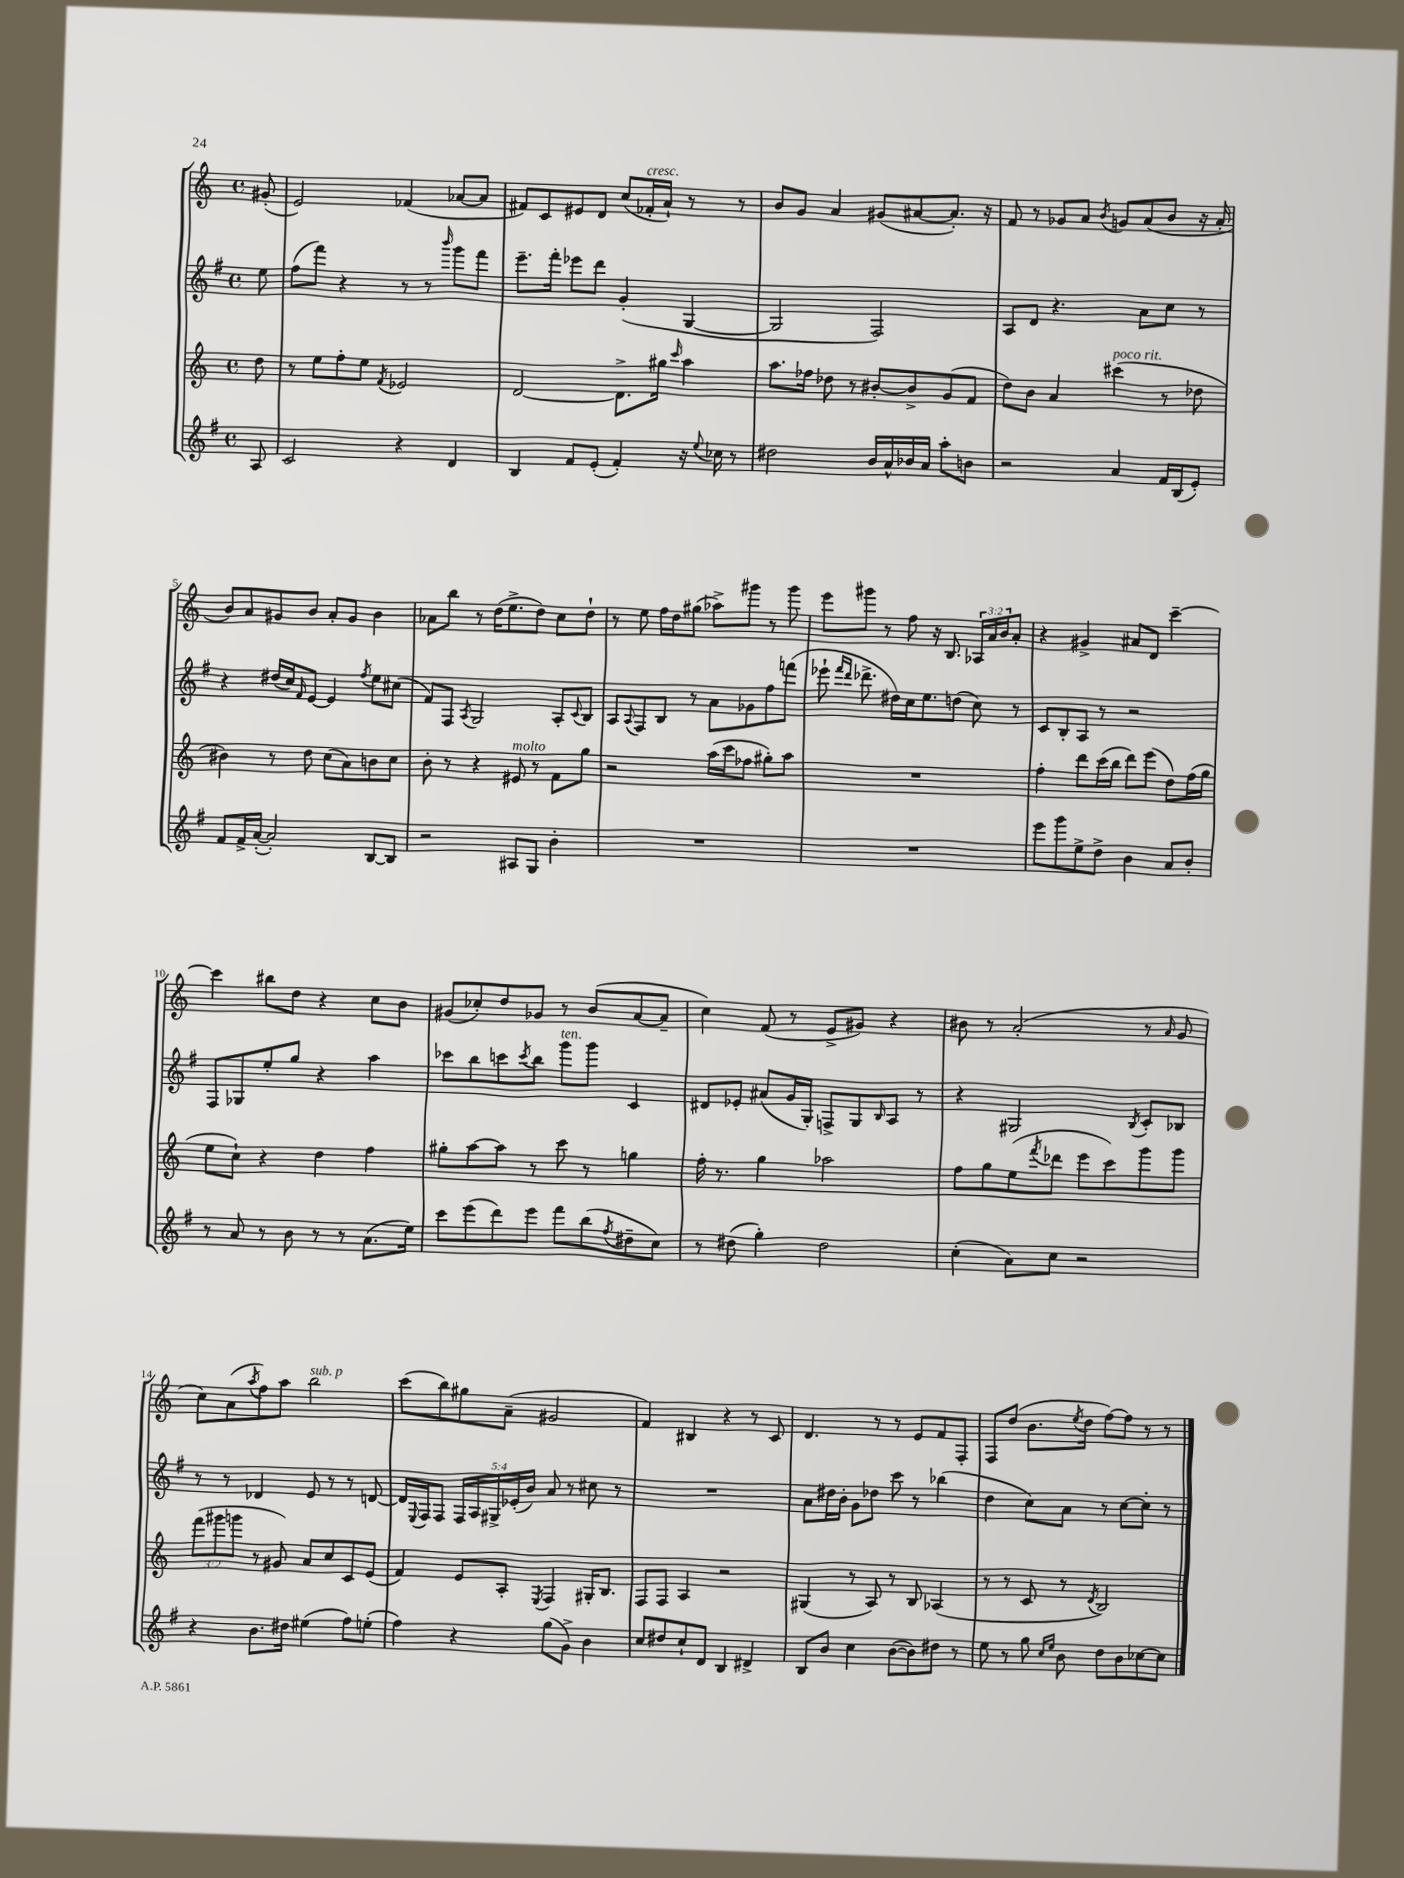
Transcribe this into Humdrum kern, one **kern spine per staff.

**kern	**kern	**kern	**kern
*staff4	*staff3	*staff2	*staff1
*clefG2	*clefG2	*clefG2	*clefG2
*k[f#]	*k[]	*k[f#]	*k[]
*M4/4	*M4/4	*M4/4	*M4/4
*met(c)	*met(c)	*met(c)	*met(c)
8A/	8dd\	8ee\	(8g#'/
=	=	=	=
2c/	8r	(8ff#\L	2e/)
.	8ee\L	8fff#\J)	.
.	8ff'\	4r	.
.	8ee\J	.	.
.	8qf/	.	.
4r	2e-/	8r	(4f-/
.	.	8r	.
.	.	16qqbbb/	.
4d/	.	8ggg\L	[8a-/L
.	.	8fff#\J	8a-/]J
=	=	=	=
4B/	[2d/	8.eee~\L	8f#/L)
.	.	.	8c/
.	.	16fff#'\Jk	.
8f#/L	.	8eee-\L	8e#/
(8e'/J	.	8ddd\J	8d/J
4f#'/)	8.d^\]L	(4g'/	(8cc/L
.	.	.	16f-'/L
.	16gg#\Jk	.	16a`/JJ)
.	16qqccc/	.	.
16r	4aa\	[4G/	8r
8qqee/	.	.	.
16cc-\	.	.	.
8r	.	.	8r
=	=	=	=
2dd#\	8.aa\L	2G/]	8b/L
.	.	.	8g/J
.	16ff-\Jk	.	.
.	8dd-\	.	4a/
.	8r	.	.
16b/LL	[8b#'/L	2F#/)	(8g#/L
16a^^/	.	.	.
16b-/	8b#^/]	.	[8a#/
16a/JJ	.	.	.
8aa'\L	(8g/	.	8.a#'/]J)
8b\J	8f/J	.	.
.	.	.	16r
=	=	=	=
2r	8dd\L)	8A/L	8f/
.	8b\J	8d/J	8r
.	4a/	4.r	8g-/L
.	.	.	8a/J
.	.	.	8qb/
4a/	(4ccc#\	.	8g/L
.	.	8a\L	(8a/
16f#/LL	8r	8cc\J	8b/J
(16B/J	.	.	.
8e'/J)	8dd-\	8r	16r
.	.	.	16a'/
=	=	=	=
8f#/L	4b#\)	4r	8b/L)
16f#^/L	.	.	8a/
([16a'/JJ	.	.	.
2a'/])	8r	(16dd#/LL	8g#/
.	.	16cc/J)	.
.	.	16qqf#/	.
.	8dd\	[8e/J	8b/J
.	(8cc\L	4e/]	8a'/L
.	8a\)	.	8g#/J
.	.	8qff#/	.
[8B/L	8b\	8ee\L	4b\
8B/]J	8cc\J	(8cc#\J	.
=	=	=	=
2r	8b'\	8f#/L)	8a-\L
.	8r	8F#/J	8bb\J
.	.	8qA/	.
.	4r	2G/	8r
.	.	.	(16dd\LK
.	.	.	8.ee^\
8A#/L	8e#/	.	.
8G/J	8r	.	8dd\J)
4b'\	8f\L	8A'/L	8cc\L
.	.	8qqc/	.
.	8gg\J	8B/J	8dd`\J
=	=	=	=
1r	2r	8A/L	8r
.	.	8qqA/	.
.	.	8F#/	8ee\
.	.	8B/J	16ff\LL
.	.	.	16dd\J
.	.	8r	(8gg#\J
.	(16aa\LL	8a\L	8aa-^\L)
.	16ccc\J	.	.
.	8ff-\J	8g-\	8ggg#\J
.	8gg#'\L)	8ff#\	8r
.	8aa\J	(8fff\J	8ggg#\
=	=	=	=
1r	1r	8eee-`\	8eee\L
.	.	16qqfff#/LL	.
.	.	16qqddd/JJ	.
.	.	8.ddd-^\	8ggg#\J
.	.	.	8r
.	.	16dd#\LL)	.
.	.	16cc\J	8ff\
.	.	8.ee\	.
.	.	.	16r
.	.	.	8.B/
.	.	(8dd\J	.
.	.	8cc\)	24A-/LL
.	.	.	24a/
.	.	.	24b/J
.	.	8r	8a'/J
=	=	=	=
8eee\L	4ff'\	8c/L	4r
8ggg\	.	8B'/	.
8ee^\	8ddd\L	8A/J	4g#^/
8dd^\J	(16ccc\L	8r	.
.	16bb\JJ	.	.
4b\	8ddd\L)	2r	8a#/L
.	(8eee\J	.	8d/J
8a/L	8dd\L)	.	[4ccc~\
8b'/J	(16ff\L	.	.
.	16gg\JJ	.	.
=	=	=	=
8r	8ee\L	8F#/L	4ccc\]
8a/	8cc`\J)	8G-/	.
8r	4r	8ee'/	8bb#\L
8b\	.	8gg/J	8dd\J
8r	4dd\	4r	4r
8r	.	.	.
(8.a\L	4ff\	4aa\	8cc\L
.	.	.	8b\J
16ee\Jk)	.	.	.
=	=	=	=
8ccc\L	8gg#'\L	8ccc-\L	(8g#/L
(8eee\	[8aa\	8bb\	8cc-'/)
8ddd\)	8aa\]J	8ccc\	8dd/
.	.	8qccc/	.
8eee\J	8r	8bb\J	8g-/J
8fff#\L	8ccc\	8ggg\L	8r
(8bb\	8r	8ggg\J	(8b/L
8qff#/	.	.	.
8dd#~\	4gg\	4c/	[8a/
8cc\J)	.	.	8a~/]J
=	=	=	=
8r	16ff'\	8d#/L	4cc\)
.	8.r	.	.
(8dd#\	.	8e-'/J	.
4gg'\)	4gg\	(8a#/L	(8f/
.	.	16g/L	8r
.	.	16G'/JJ)	.
2dd#\	2aa-\	8F^/L	8e^/L
.	.	8G/	8g#/J)
.	.	16qqB/	.
.	.	8A/J	4r
.	.	8r	.
=	=	=	=
(4cc'\	8ff\L	4r	8b#\
.	8gg\	.	8r
8a\L)	(8ee\	2G#/	(2a'/
.	8qfff/	.	.
8cc\J	8ddd-\J	.	.
2r	8eee\L	.	.
.	8ccc\)	.	.
.	.	8qB/	.
.	8ggg\	8c'/L	8r
.	.	.	16qqa/
.	8ggg\J	8B-/J	8g/
=	=	=	=
4r	(12fff\L	8r	8cc\L)
.	12ggg#\	.	.
.	.	8r	(8a\
.	12ggg\J	.	.
.	.	.	8qaa/
8.b\L	8r	4d-/	8ff\)
.	8g#/)	.	8aa\J
16dd#\Jk	.	.	.
(4ee#\	8a/L	8e/	2bb\
.	8cc/	8r	.
8ff#\L)	8c/	8r	.
(8ee'\J	(8e/J	[8d/	.
=	=	=	=
4ff#\)	4f/)	16d/]LL	(8ccc\L
.	.	8qqE/	.
.	.	16F#/J	.
.	.	8F#/J	8bb\)
4r	8e/L	20F#/LL	8gg#\
.	.	20A/	.
.	.	20G#^/	.
.	8A'/J	.	(8a~\J
.	.	(20e-'/	.
.	.	20b/JJ)	.
.	8qE/	.	.
(8gg\L	4F/	8a/	2g#/
8g^\J)	.	8r	.
4b\	16G#'/LK	8cc#\	.
.	8.B/J	.	.
.	.	8r	.
=	=	=	=
8cc/L	8F/L	1r	4f/)
8dd#/	8F/J	.	.
8cc`/	4A/	.	4B#/
8d/J	.	.	.
4B/	2r	.	4r
4d#^/	.	.	8r
.	.	.	8c/
=	=	=	=
8B/L	(4G#/	8a\L	4.d/
8b/J	.	16dd#\L	.
.	.	16b'\JJ	.
4cc\	8r	8g\L	.
.	8A/)	8dd-\J	8r
([8b\L	8r	8ccc\	8r
8b\])	8B/	8r	8e/L
8dd#\J	(4A-/	(4bb-\	8f/
8r	.	.	8F'/J
=	=	=	=
8ee\	8r	4dd\	8F/L
8r	8r	.	(8dd/J
8gg\	8c/	8cc\L)	8.b\L
16qqcc/LL	.	.	.
16qqee/JJ	.	.	.
8b\	8r	8a\J	.
.	.	.	8qee/
.	.	.	16dd\Jk
.	8qd/	.	.
8dd\L	2B/)	8r	[8ff\L)
8b\	.	[8cc\L	8ff\]J
[8cc-\	.	8cc'\]J	8r
8cc-\]J	.	8r	8r
==	==	==	==
*-	*-	*-	*-
